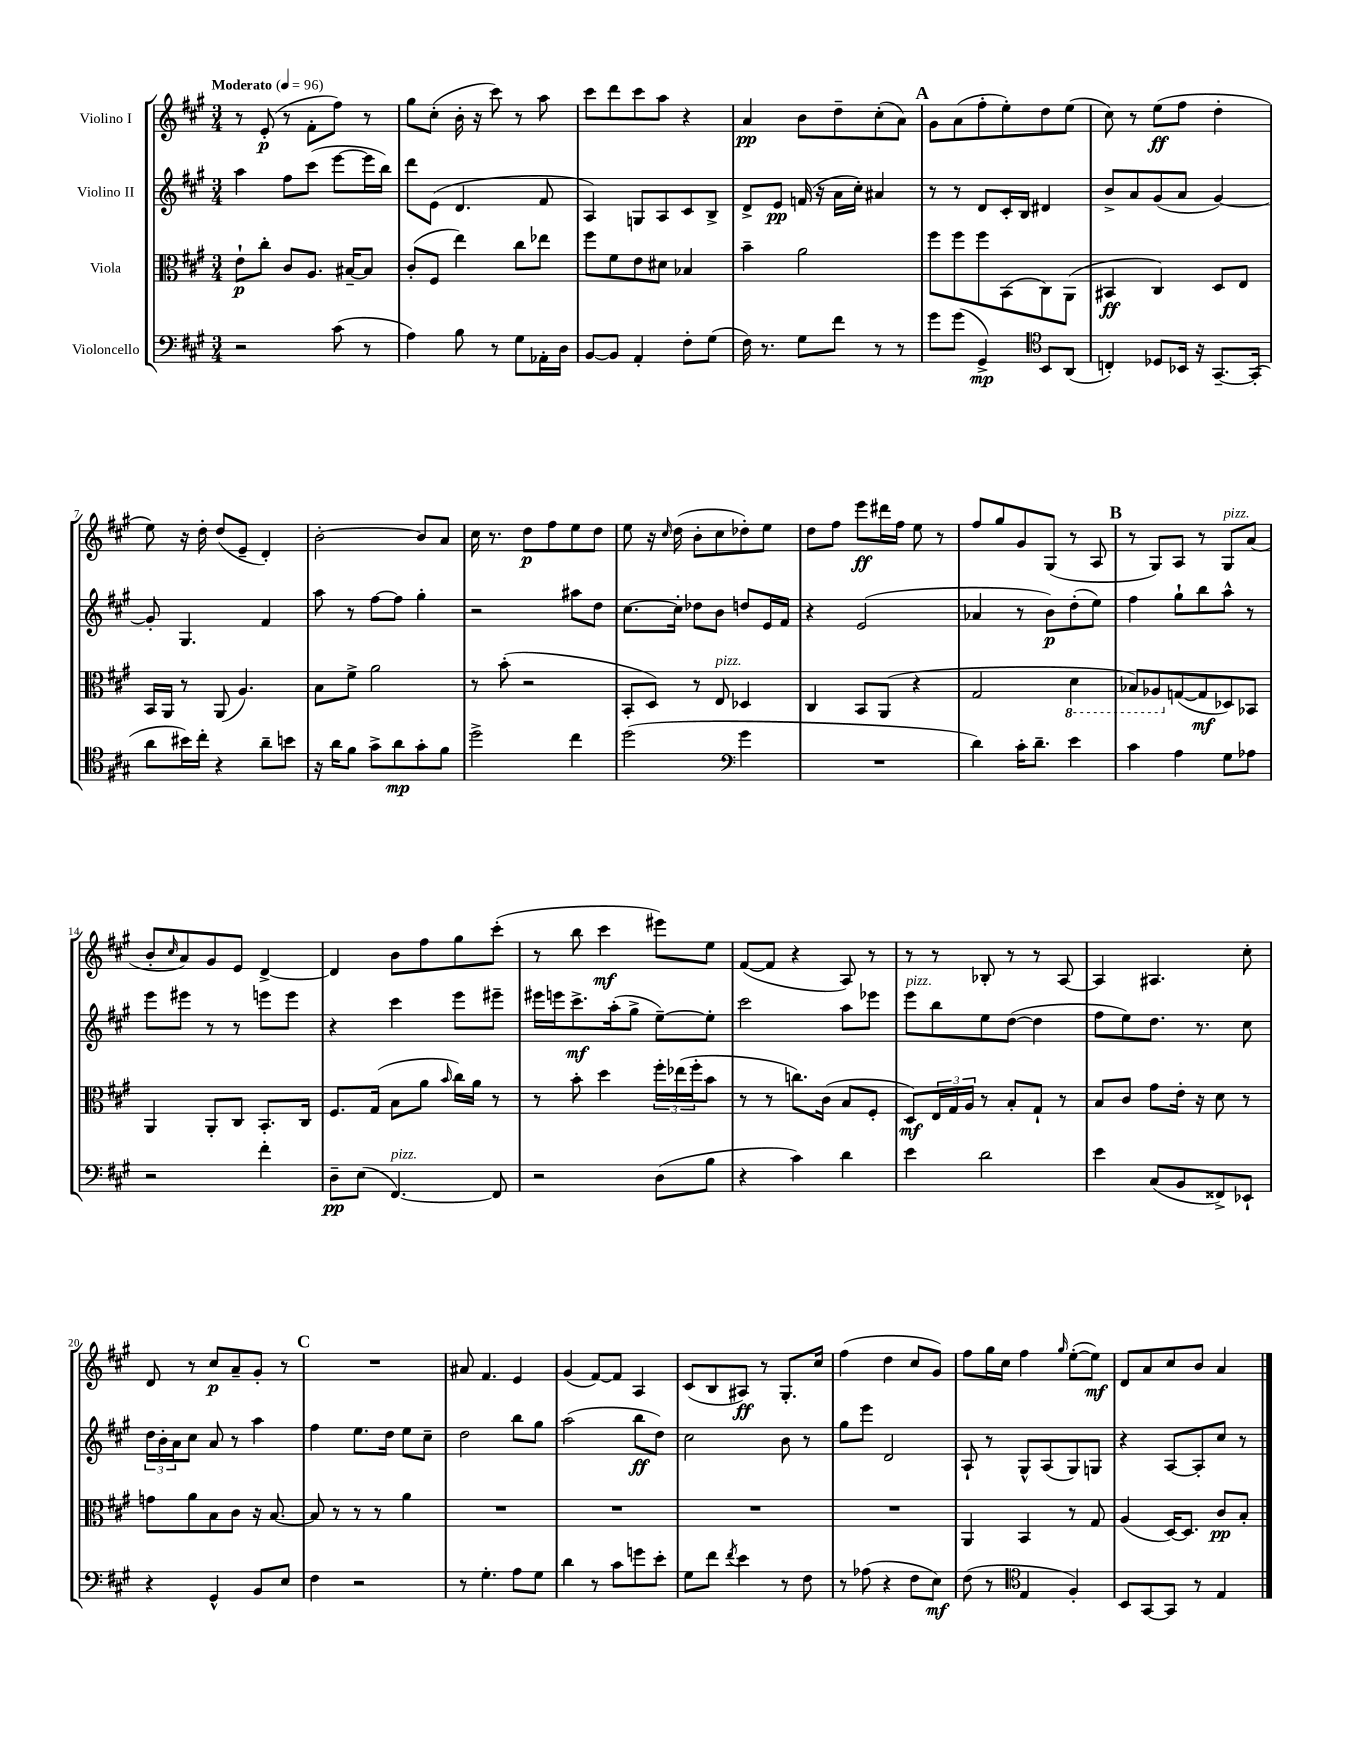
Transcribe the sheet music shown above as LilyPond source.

<<
\new StaffGroup <<
\new Staff = "s0" \with { instrumentName = "Violino I" } {
    \clef treble \key a \major \numericTimeSignature \time 3/4 \tempo "Moderato" 4 = 96
    r8 e'8-.\p( r8 fis'8-. fis''8) r8 |
    gis''8 cis''8-.( b'16-. r16 cis'''8) r8 a''8 |
    cis'''8 d'''8 cis'''8 a''8 r4 |
    a'4\pp b'8 d''8-- cis''8-.( a'8) |
    \mark \markup { \bold "A" } gis'8 a'8( fis''8-. e''8-.) d''8 e''8( |
    cis''8) r8 e''8\ff( fis''8 d''4-. |
    e''8) r16 d''16-. d''8( e'8-- d'4-.) |
    b'2~-. b'8 a'8 |
    cis''16 r8. d''8\p fis''8 e''8 d''8 |
    e''8 r16 \grace { cis''16 } d''16( b'8-. cis''8 des''8-.) e''8 |
    d''8 fis''8 e'''8\ff dis'''16 fis''16 e''8 r8 |
    fis''8 gis''8 gis'8 gis8( r8 a8 |
    \mark \markup { \bold "B" } r8 gis8) a8 r8 gis8^\markup { \italic "pizz." } a'8( |
    b'8-. \grace { cis''16 } a'8) gis'8 e'8 d'4~-> |
    d'4 b'8 fis''8 gis''8 cis'''8-.( |
    r8 b''8 cis'''4\mf eis'''8) e''8 |
    fis'8~( fis'8 r4 a8) r8 |
    r8 r8 bes8-. r8 r8 a8~ |
    a4 ais4. cis''8-. |
    d'8 r8 cis''8\p a'8-- gis'8-. r8 |
    \mark \markup { \bold "C" } R2. |
    ais'8 fis'4. e'4 |
    gis'4( fis'8~) fis'8 a4 |
    cis'8( b8 ais8\ff) r8 gis8.-. cis''16 |
    fis''4( d''4 cis''8 gis'8) |
    fis''8 gis''16 cis''16 fis''4 \grace { gis''16 } e''8~-.( e''8\mf) |
    d'8 a'8 cis''8 b'8 a'4 \bar "|." |
}
\new Staff = "s1" \with { instrumentName = "Violino II" } {
    \clef treble \key a \major \numericTimeSignature \time 3/4
    a''4 fis''8 cis'''8( e'''8~ e'''16 b''16) |
    d'''8 e'8( d'4. fis'8 |
    a4) g8 a8 cis'8 b8-> |
    d'8-> e'8\pp f'16( r16 a'16 cis''16-.) ais'4 |
    \mark \markup { \bold "A" } r8 r8 d'8 cis'16-. b16 dis'4 |
    b'8-> a'8 gis'8( a'8 gis'4~) |
    gis'8-. gis4. fis'4 |
    a''8 r8 fis''8~ fis''8 gis''4-. |
    r2 ais''8 d''8 |
    cis''8.~ cis''16-. des''8 b'8 d''8 e'16 fis'16 |
    r4 e'2( |
    aes'4 r8 b'8\p) d''8-.( e''8) |
    \mark \markup { \bold "B" } fis''4 gis''8-! b''8 a''8-^ r8 |
    e'''8 eis'''8 r8 r8 e'''8 e'''8 |
    r4 cis'''4 e'''8 eis'''8-- |
    eis'''16 e'''16 cis'''8.->\mf a''16-.( gis''8-> e''8~--) e''8-. |
    cis'''2 a''8 ees'''8 |
    e'''8^\markup { \italic "pizz." } b''8 e''8 d''8~( d''4 |
    fis''8 e''8) d''8. r8. cis''8 |
    \tuplet 3/2 { d''16 b'16-. a'16 } cis''8 a'8 r8 a''4 |
    \mark \markup { \bold "C" } fis''4 e''8. d''16 e''8 cis''8-- |
    d''2 b''8 gis''8 |
    a''2( b''8\ff d''8) |
    cis''2 b'8 r8 |
    gis''8 e'''8 d'2 |
    a8-! r8 gis8-^ a8( gis8) g8 |
    r4 a8~ a8-. cis''8 r8 \bar "|." |
}
\new Staff = "s2" \with { instrumentName = "Viola" } {
    \clef alto \key a \major \numericTimeSignature \time 3/4
    e'8-!\p cis''8-. cis'8 a8. bis16~-- bis8 |
    cis'8-.( fis8 e''4) cis''8 ees''8 |
    fis''8 fis'8 e'8 dis'8 bes4 |
    b'4-- a'2 |
    \mark \markup { \bold "A" } fis''8 fis''8 fis''8 b,8( cis8) a,8( |
    bis,4\ff cis4) d8 e8 |
    b,16 a,16 r8 a,8( a4.) |
    b8 fis'8-> a'2 |
    r8 b'8-.( r2 |
    b,8-. d8) r8 e8^\markup { \italic "pizz." } des4 |
    cis4 b,8 a,8( r4 |
    gis2 \ottava #-1 d4 |
    \mark \markup { \bold "B" } bes,8) aes,8 \ottava #0 g8~( g8\mf des8) bes,!8 |
    a,4 a,8-. cis8 b,8.-. cis16 |
    fis8. gis16( b8 a'8 \grace { b'16 } cis''16) a'16 r8 |
    r8 b'8-. d''4 \tuplet 3/2 { fis''16-. ees''16( fis''16-. } b'8 |
    r8 r8 c''8.) cis'16( b8 fis8-. |
    d8\mf) \tuplet 3/2 { e16 gis16 a16 } r8 b8-. gis8-! r8 |
    b8 cis'8 gis'8 e'16-. r16 d'8 r8 |
    g'8 a'8 b8 cis'8 r16 b8.~ |
    \mark \markup { \bold "C" } b8 r8 r8 r8 a'4 |
    R2. |
    R2. |
    R2. |
    R2. |
    a,4 b,4 r8 gis8 |
    a4( d16~) d8. cis'8\pp b8-. \bar "|." |
}
\new Staff = "s3" \with { instrumentName = "Violoncello" } {
    \clef bass \key a \major \numericTimeSignature \time 3/4
    r2 cis'8( r8 |
    a4) b8 r8 gis8 aes,16-. d16 |
    b,8~ b,8 a,4-. fis8-. gis8( |
    fis16) r8. gis8 fis'8 r8 r8 |
    \mark \markup { \bold "A" } gis'8 gis'8( gis,4->\mp) \clef tenor b,8 a,8( |
    c4-.) des8 bes,16 r16 gis,8.~-- gis,16-.( |
    a'8 bis'16) cis''16-. r4 a'8-- b'8 |
    r16 a'16 fis'8 gis'8-> a'8\mp gis'8-. fis'8 |
    d''2-> cis''4 |
    d''2( \clef bass gis'4 |
    R2. |
    d'4) cis'16-. d'8.-- e'4 |
    \mark \markup { \bold "B" } cis'4 a4 gis8 aes8 |
    r2 fis'4-. |
    d8--\pp e8( fis,4.~^\markup { \italic "pizz." }) fis,8 |
    r2 d8( b8 |
    r4 cis'4) d'4 |
    e'4 d'2 |
    e'4 cis8( b,8 fisis,8->) ees,8-! |
    r4 gis,4-^ b,8 e8 |
    \mark \markup { \bold "C" } fis4 r2 |
    r8 gis4.-. a8 gis8 |
    d'4 r8 cis'8 g'8 e'8-. |
    gis8 fis'8 \acciaccatura { fis'8 } e'4 r8 fis8 |
    r8 aes8( r4 fis8 e8\mf) |
    fis8( r8 \clef tenor e4 fis4-.) |
    b,8 gis,8~ gis,8 r8 e4 \bar "|." |
}
>>
>>
